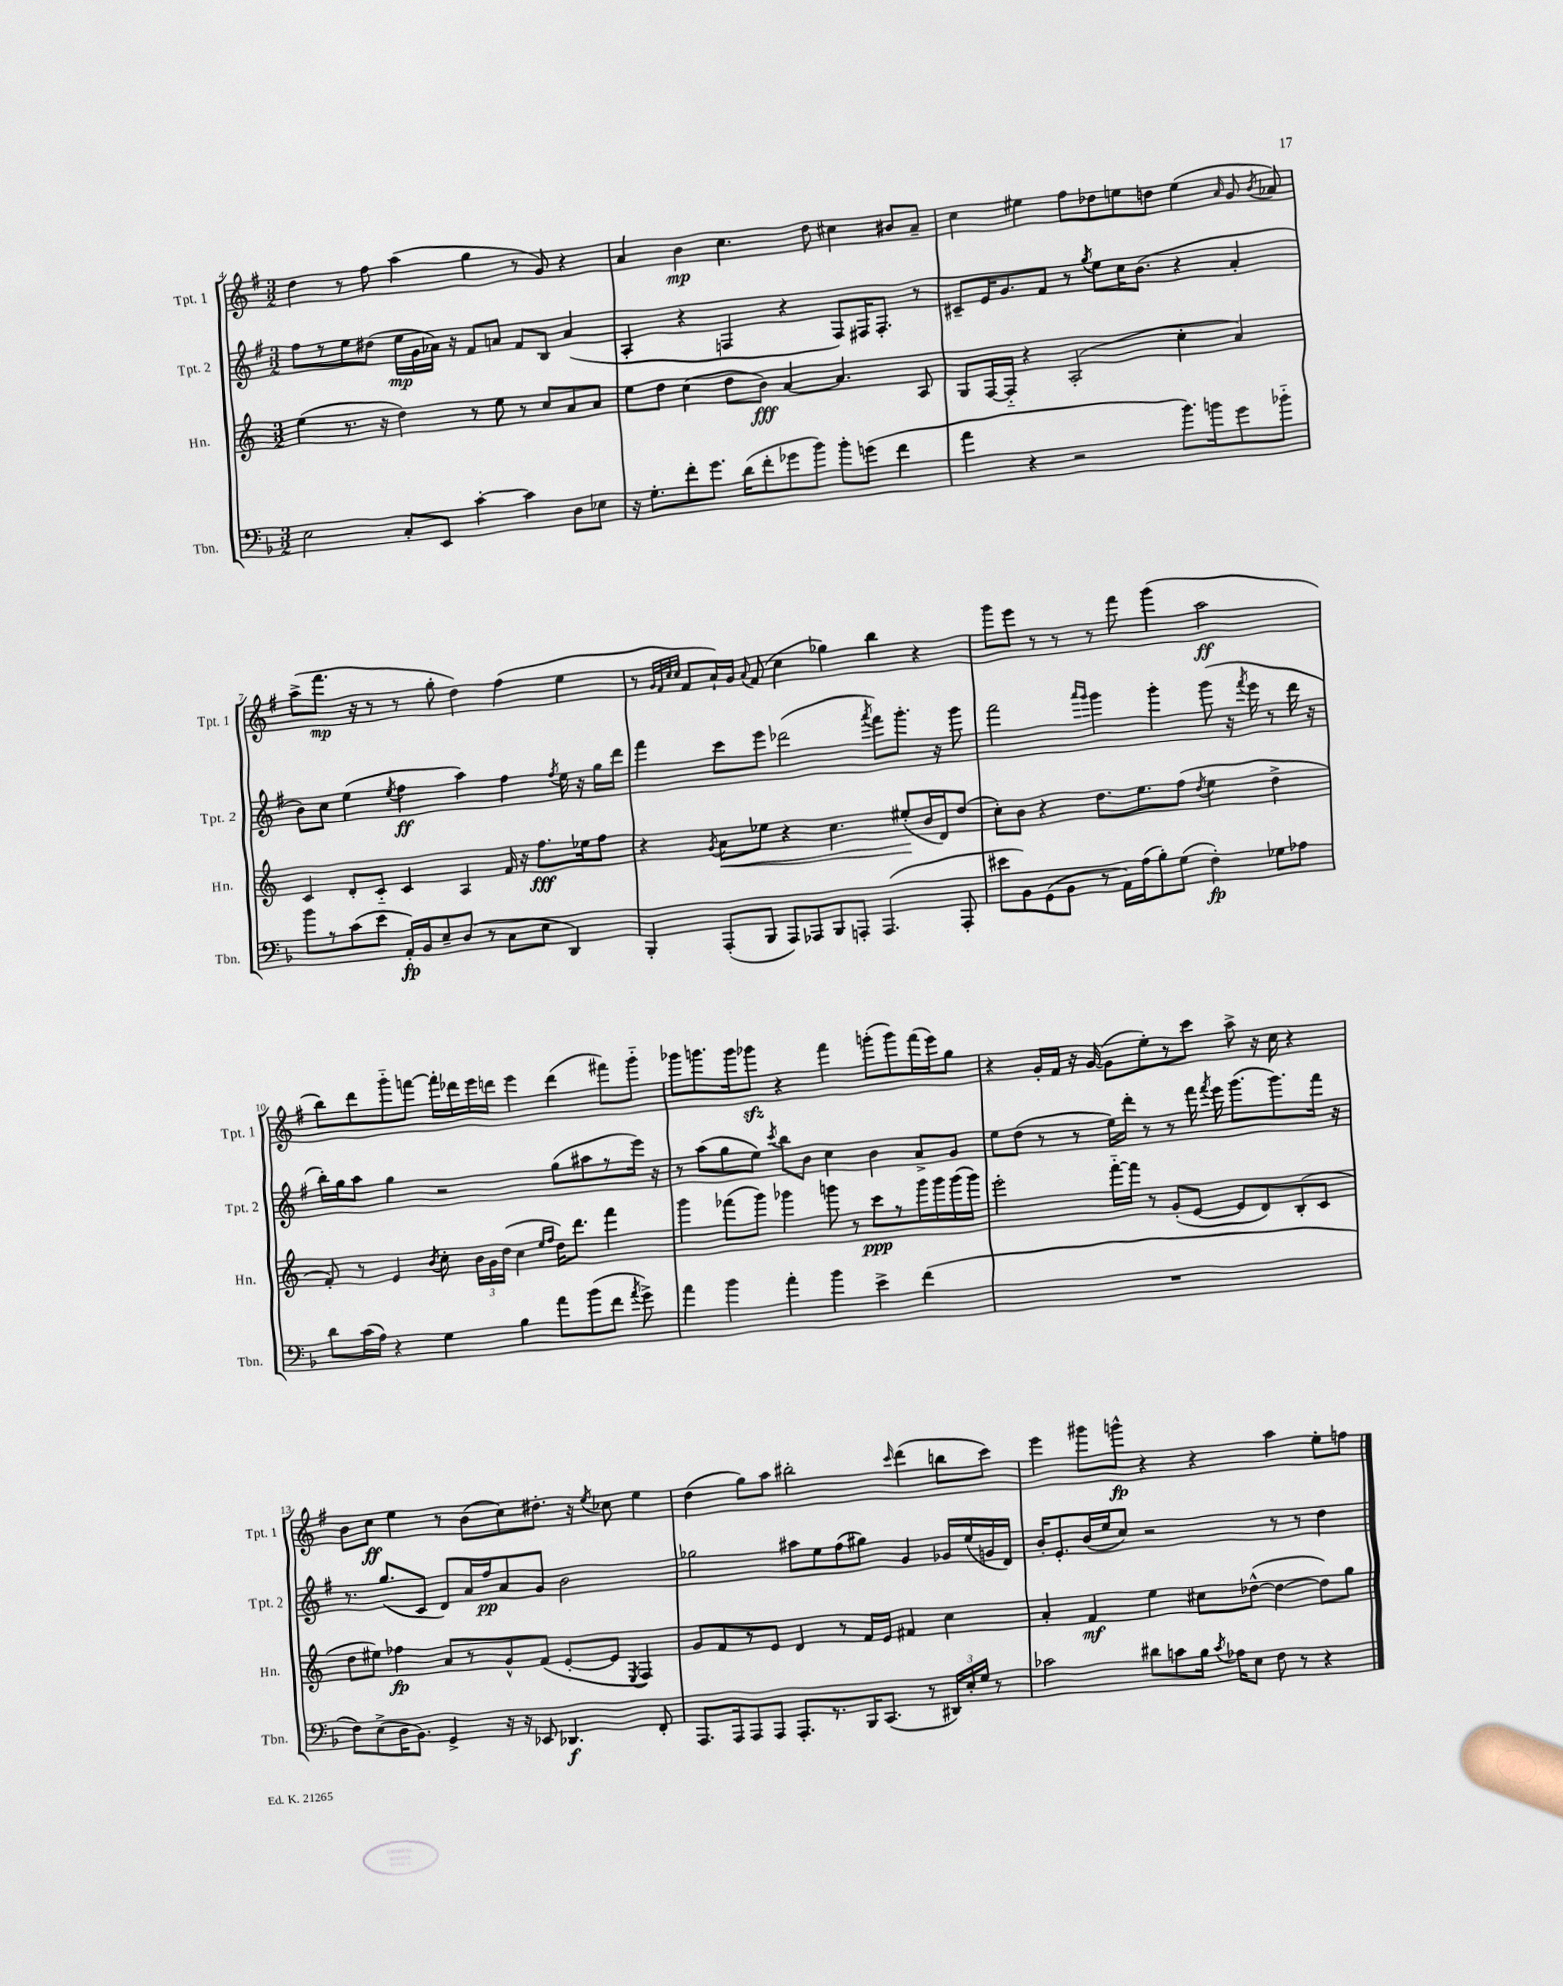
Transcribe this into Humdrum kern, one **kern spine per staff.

**kern	**dynam	**kern	**dynam	**kern	**dynam	**kern	**dynam
*part4	*part4	*part3	*part3	*part2	*part2	*part1	*part1
*staff4	*staff4	*staff3	*staff3	*staff2	*staff2	*staff1	*staff1
*I"Tbn.	*	*I"Hn.	*	*I"Tpt. 2	*	*I"Tpt. 1	*
*I'Tbn.	*	*I'Hn.	*	*I'Tpt. 2	*	*I'Tpt. 1	*
*clefF4	*	*clefG2	*	*clefG2	*	*clefG2	*
*k[b-]	*	*k[]	*	*k[f#]	*	*k[f#]	*
*M3/2	*	*M3/2	*	*M3/2	*	*M3/2	*
=4	=4	=4	=4	=4	=4	=4	=4
2E\	.	(4ee\	.	8ff#\L	.	4dd\	.
.	.	.	.	8r	.	.	.
.	.	8.r	.	8ee\	.	8r	.
.	.	.	.	(8dd#X\J	.	8ff#\	.
.	.	16r	.	.	.	.	.
8C'/L	.	4dd\)	.	16ee\LL	mp	(4aa\	.
.	.	.	.	16g\	.	.	.
8EE/J	.	.	.	16a-X\JJ)	.	.	.
.	.	.	.	16r	.	.	.
[4c'\	.	8r	.	8f#/L	.	4gg\	.
.	.	8ee\	.	8an/J	.	.	.
4c\]	.	8r	.	8f#/L	.	8r	.
.	.	8cc/L	.	8B/J	.	8g/)	.
8D\L	.	8a/	.	(4a/	.	4r	.
8E-X\J	.	8a/J	.	.	.	.	.
=5	=5	=5	=5	=5	=5	=5	=5
16r	.	8ee\L	.	4A'/	.	4a/	.
8.G'\L	.	.	.	.	.	.	.
.	.	8dd\J	.	.	.	.	.
8f'\	.	(4cc\	.	4r	.	4b\	mp
8.g\J	.	.	.	.	.	.	.
.	.	8dd\L	.	4Fn/	.	4.cc\	.
(16d\KL	.	.	.	.	.	.	.
8f'\	.	8b\J)	fff	.	.	.	.
8g-X\	.	[4a/	.	4r	.	.	.
8b-\J)	.	.	.	.	.	8dd\	.
8b-'\L	.	4.a/]	.	8F/L)	.	4cc#X\	.
(8gn\J	.	.	.	16F#X/K	.	.	.
.	.	.	.	8.F#'/J	.	.	.
4f\	.	.	.	.	.	8b#X/L	.
.	.	8A/	.	8r	.	8a~/J	.
=6	=6	=6	=6	=6	=6	=6	=6
4a\	.	8G/L	.	8c#X~/L	.	4cc\	.
.	.	[16F/L	.	16e/K	.	.	.
.	.	16F/JJ]	.	8.g/	.	.	.
4r	.	4r	.	.	.	4ee#X\	.
.	.	.	.	8f#/J	.	.	.
2r	.	(2A'/	.	8r	.	8ff#\L	.
.	.	.	.	8qgg/	.	.	.
.	.	.	.	8ee\L	.	8dd-X\	.
.	.	.	.	16cc\K	.	8een\	.
.	.	.	.	(8.b\J	.	.	.
.	.	.	.	.	.	8ddn\J	.
8.b-\L)	.	4cc'\	.	4r	.	(4ee\	.
16bn\k	.	.	.	.	.	.	.
.	.	.	.	.	.	16qqa/	.
8g\	.	4a/)	.	4a'/	.	8g/	.
.	.	.	.	.	.	8qb/	.
8b-X\J	.	.	.	.	.	8a-X/)	.
!!LO:LB:g=z
=7	=7	=7	=7	=7	=7	=7	=7
8b-\L	.	4c/	.	8b\L)	.	(8aa^\L	.
8r	.	.	.	8cc\J	.	8.fff#\J	mp
(8c\	.	8d'/L	.	(4ee\	.	.	.
.	.	.	.	.	.	16r	.
8e\J	.	8c/J	.	.	.	8r	.
.	.	.	.	8qee/	.	.	.
16AA'/LL)	fp	4c/	.	4ff#\	ff	8r	.
16BB-/J	.	.	.	.	.	.	.
8E~/	.	.	.	.	.	8gg'\	.
(8D/J	.	4A/	.	4aa\)	.	4dd\)	.
8r	.	.	.	.	.	.	.
8C\L	.	16f/	.	4ff#\	.	(4ff#\	.
.	.	16r	.	.	.	.	.
8E\J	.	8.ff\L	fff	.	.	.	.
.	.	.	.	8qff#/	.	.	.
4DD/)	.	.	.	16ee\	.	4ee\	.
.	.	16ee-X\k	.	16r	.	.	.
.	.	8ff\J	.	16gg\LL	.	.	.
.	.	.	.	16ddd\JJ	.	.	.
=8	=8	=8	=8	=8	=8	=8	=8
4BBB-'/	.	4r	.	4fff#\	.	8r	.
.	.	.	.	.	.	32qqg/LLL	.
.	.	.	.	.	.	32qqf#/	.
.	.	.	.	.	.	32qqcc/	.
.	.	.	.	.	.	32qqcc/JJJ	.
.	.	.	.	.	.	8f#/L	.
.	.	8qg/	.	.	.	.	.
!	!	!	!LO:HP:b	!	!	!	!
(8AAA'/L	.	8a\L	<	8ccc\L	.	16a`/L)	.
.	.	.	.	.	.	16g/JJ	.
.	.	.	.	.	.	8qqa/	.
8BBB-/J	.	8ee-X\J	.	8eee\J	.	(8f#/	.
8AAA/L)	.	4r	.	(2ddd-X\	.	4cc\	.
8AAA-X/	.	.	.	.	.	.	.
8BBB-/	.	4.cc\	.	.	.	4gg-X\)	.
8AAAn'/J	.	.	.	.	.	.	.
.	.	.	.	8qaaa/	.	.	.
(4.AAA/	.	.	.	8fff#\L)	.	4bb\	.
.	.	(8ee#X'/L	.	8.ggg'\J	.	.	.
.	.	16b/L	[	.	.	4r	.
.	.	16d/J)	.	16r	.	.	.
8AAA'/	.	(8dd/J	.	8ggg\	.	.	.
=9	=9	=9	=9	=9	=9	=9	=9
8e#X\L	.	8cc'\L)	.	2fff#\	.	8ggg\L	.
8BB-\)	.	8b\J	.	.	.	8eee\J	.
(8GG\	.	4r	.	.	.	8r	.
8BB-\J	.	.	.	.	.	8r	.
.	.	.	.	16qqaaa/LL	.	.	.
.	.	.	.	16qqggg/JJ	.	.	.
8r	.	8.dd\L	.	4ggg\	.	8r	.
16AA\LL)	.	.	.	.	.	8fff#\	.
(16A\J	.	8.ee\	.	.	.	.	.
8B-'\)	.	.	.	4ggg'\	.	(4ggg\	.
(8G\J	.	(8ff\J	.	.	.	.	.
.	.	8qdd/	.	.	.	.	.
4F'\)	fp	4ee\	.	(8ggg\	.	2aa\	ff
.	.	.	.	16r	.	.	.
.	.	.	.	8qfff#/	.	.	.
.	.	.	.	16eee\	.	.	.
8G-X\L	.	4dd^\	.	8r	.	.	.
8A-X\J	.	.	.	16ddd\	.	.	.
.	.	.	.	16r	.	.	.
!!LO:LB:g=z
=10	=10	=10	=10	=10	=10	=10	=10
8d\L	.	8f'/)	.	16bb'\LL)	.	8bb\L)	.
.	.	.	.	16gg\J	.	.	.
(16c\L	.	8r	.	8aa\J	.	8ddd\	.
16A\JJ)	.	.	.	.	.	.	.
4r	.	4e/	.	4gg\	.	8ggg\	.
.	.	.	.	.	.	[8fffn\J	.
.	.	8qb/	.	.	.	.	.
4G\	.	8cc'\	.	2r	.	16fff'\LL]	.
.	.	.	.	.	.	16ddd-X\	.
.	.	24b\LL	.	.	.	16eee\	.
.	.	24g\	.	.	.	.	.
.	.	.	.	.	.	16dddn\JJ	.
.	.	(24dd\JJ	.	.	.	.	.
4B-\	.	4cc\	.	.	.	4eee\	.
.	.	16qqee/LL	.	.	.	.	.
.	.	16qqff/JJ	.	.	.	.	.
8a\L	.	16dd\KL)	.	(8gg\L	.	(4ddd\	.
.	.	8.ddd\J	.	.	.	.	.
(8b-\	.	.	.	8aa#X\	.	.	.
8f\J	.	4fff\	.	8r	.	8fff#X\L)	.
8qa/	.	.	.	.	.	.	.
8g^\)	.	.	.	16eee\Jk)	.	8ggg\J	.
.	.	.	.	16r	.	.	.
=11	=11	=11	=11	=11	=11	=11	=11
4a\	.	4ggg\	.	8r	.	8ggg-X\L	.
.	.	.	.	(8aa\L	.	8.gggn\	.
4b-\	.	(8fff-X\L	.	8gg\	.	.	.
.	.	.	.	.	.	16ggg\k	.
.	.	8ggg\J)	.	8ee\J)	.	8ggg-Xzz\J	.
.	.	.	.	8qccc/	.	.	.
4a'\	.	4ggg-X\	.	8bb\L	.	4r	.
.	.	.	.	8b\J	.	.	.
4b-\	.	8gggn\	.	4cc\	.	4fff#\	.
.	.	8r	.	.	.	.	.
4e^\	.	8ccc\L	ppp	4b\	.	(8gggn'\L	.
.	.	8r	.	.	.	8ggg\)	.
(4f\	.	16ggg\L	.	8a^/L	.	(16fff#\L	.
.	.	16ggg\	.	.	.	16eee\J)	.
.	.	(16ggg\	.	8g/J	.	8gg\J	.
.	.	16ggg\JJ)	.	.	.	.	.
=12	=12	=12	=12	=12	=12	=12	=12
1.r	.	2eee'\	.	8ee\L	.	4r	.
.	.	.	.	(8dd\J	.	.	.
.	.	.	.	8r	.	16g'/LL	.
.	.	.	.	.	.	16f#/JJ	.
.	.	.	.	8r	.	16r	.
.	.	.	.	.	.	([16g/	.
.	.	[16fff\LL	.	16ee\LL)	.	8g\L]	.
.	.	16fff\JJ]	.	16ddd'\JJ	.	.	.
.	.	8r	.	8r	.	8ee'\)	.
.	.	(8g'/L	.	8r	.	8r	.
.	.	[8e/J	.	16fff#\	.	8ccc\J	.
.	.	.	.	8qfff#/	.	.	.
.	.	.	.	16eee\	.	.	.
.	.	8e/L]	.	(8.ggg\L	.	8aa^\	.
.	.	8d/)	.	.	.	16r	.
.	.	.	.	8.ggg\)	.	16cc\	.
.	.	(8B'/	.	.	.	4r	.
.	.	8c/J	.	16fff#\Jk	.	.	.
.	.	.	.	16r	.	.	.
!!LO:LB:g=z
=13	=13	=13	=13	=13	=13	=13	=13
8F\L)	.	8dd\L	.	8.r	.	8b\L	.
(8E^\	.	8ee#X\J)	.	.	.	8cc\J	ff
.	.	.	.	(8.gg/L	.	.	.
16D\K	.	4ff-X\	fp	.	.	4ee\	.
8.BB-\J)	.	.	.	.	.	.	.
.	.	.	.	8c/J	.	.	.
4GG^/	.	8a/L	.	8d/L)	.	8r	.
.	.	8r	.	16a/L	.	(8b\L	.
.	.	.	.	16ff#/J	pp	.	.
16r	.	8g^^/	.	8a/	.	8cc\)	.
16r	.	.	.	.	.	.	.
8EE-X/	.	(8f/J	.	8g/J	.	8.dd#X'\J	.
4.DD-X/	f	[8e'/L	.	2b\	.	.	.
.	.	.	.	.	.	16r	.
.	.	.	.	.	.	8qee/	.
.	.	8e/J]	.	.	.	8cc-X\	.
.	.	8qE/	.	.	.	.	.
.	.	4F/)	.	.	.	4ee\	.
8FF'/	.	.	.	.	.	.	.
=14	=14	=14	=14	=14	=14	=14	=14
8.AAA/L	.	8g/L	.	2gg-X\	.	(4dd\	.
.	.	8f/	.	.	.	.	.
16AAA/k	.	.	.	.	.	.	.
8AAA/	.	8r	.	.	.	8gg\L)	.
8AAA/J	.	8e/J	.	.	.	8aa\J	.
8.AAA'/L	.	4d/	.	8aa#X\L	.	2bb#X'\	.
.	.	.	.	8ee\	.	.	.
8.r	.	.	.	.	.	.	.
.	.	8r	.	(8ff#\	.	.	.
16BBB-/K	.	16f/LL	.	8gg#X\J)	.	.	.
(8.CC/J	.	16e/JJ	.	.	.	.	.
.	.	.	.	.	.	16qqccc/	.
.	.	4f#X/	.	4g/	.	(4ddd\	.
8r	.	.	.	.	.	.	.
24DD#X/LL)	.	4cc\	.	16g-X/LL	.	8bbn\L	.
24E'/	.	.	.	.	.	.	.
.	.	.	.	(16ee/	.	.	.
24G/JJ	.	.	.	.	.	.	.
8r	.	.	.	16gn/	.	8ccc\J)	.
.	.	.	.	16d/JJ)	.	.	.
=15	=15	=15	=15	=15	=15	=15	=15
2c-X\	.	4a'/	.	16b'/KL	.	4eee\	.
.	.	.	.	8.e'/	.	.	.
.	.	4f/	mf	(16b/L	.	8ggg#X\L	.
.	.	.	.	16ee/J	.	.	.
.	.	.	.	8cc/J)	.	8gggn^^\J	fp
8d#X\L	.	4ee\	.	2r	.	4r	.
8cn\	.	.	.	.	.	.	.
16B-\Jk	.	8cc#X\L	.	.	.	4r	.
8qc/	.	.	.	.	.	.	.
16A-X\KL	.	.	.	.	.	.	.
8E\J	.	([8dd-X^^\J	.	.	.	.	.
8F\	.	4dd-\_	.	8r	.	4aa\	.
8r	.	.	.	8r	.	.	.
4r	.	8dd-\L])	.	4dd\	.	8ee'\L	.
.	.	8gg\J	.	.	.	8ffn\J	.
==	==	==	==	==	==	==	==
*-	*-	*-	*-	*-	*-	*-	*-
